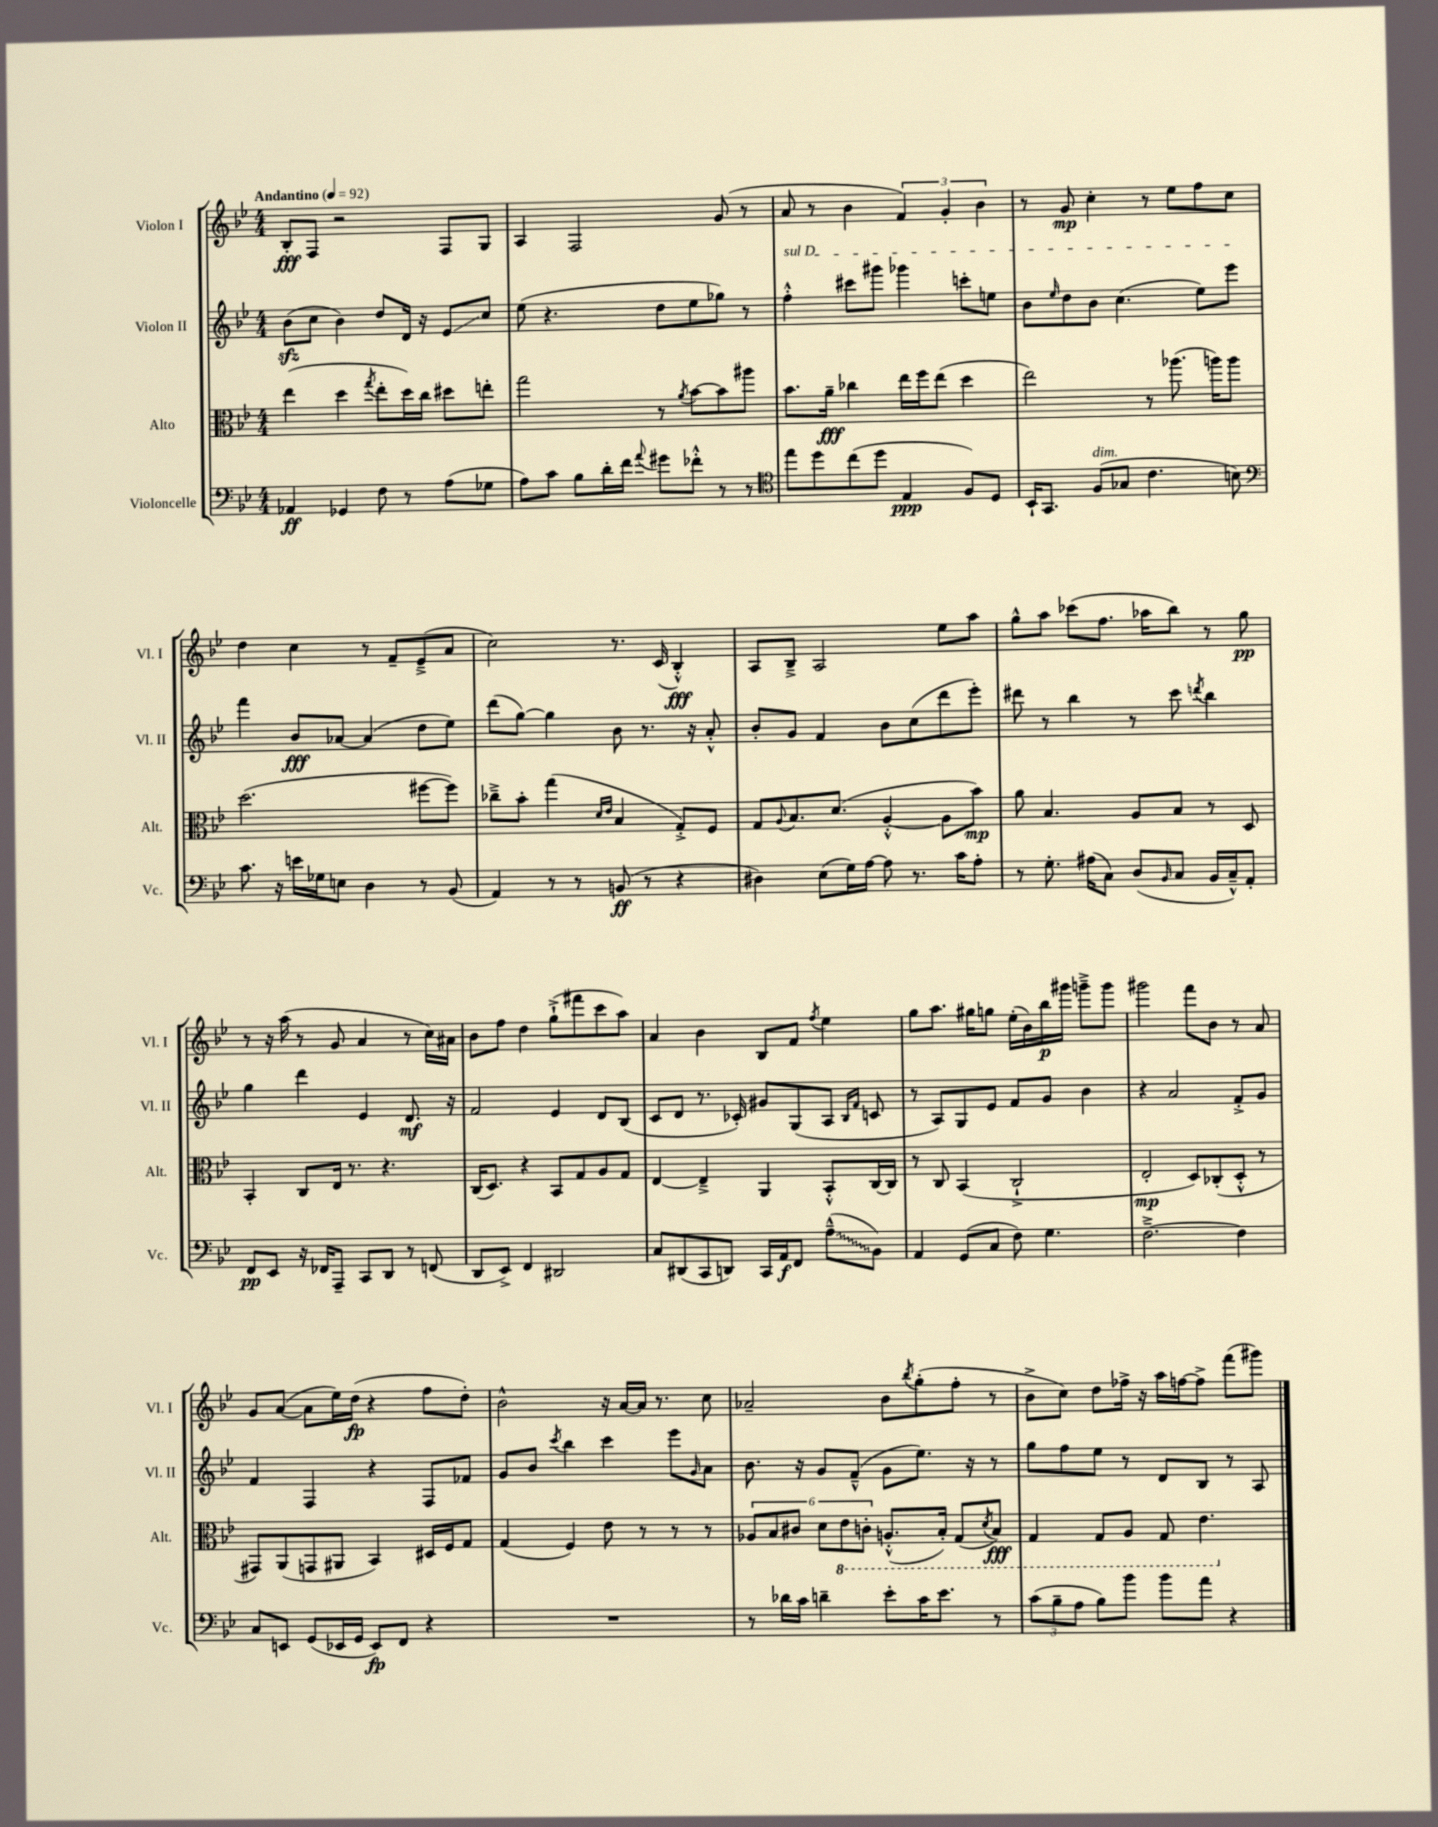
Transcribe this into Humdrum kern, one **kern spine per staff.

**kern	**kern	**kern	**kern
*staff4	*staff3	*staff2	*staff1
*clefF4	*clefC3	*clefG2	*clefG2
*k[b-e-]	*k[b-e-]	*k[b-e-]	*k[b-e-]
*M4/4	*M4/4	*M4/4	*M4/4
*MM92	*MM92	*MM92	*MM92
4AA-	(4ee-	(8b-	8B-'
.	.	8cc	8F
4GG-	4dd	4b-)	2r
.	8qgg	.	.
8F	8ee-'	8dd	.
8r	16dd)	16d	.
.	16cc	16r	.
(8A	8dd#	8e-	8F
8G-	8ee'	8cc	8G
=	=	=	=
8A)	2gg	(8ee-	4A
8c	.	4.r	.
8B-	.	.	2F
16d'	.	.	.
16f	.	.	.
8qqa	.	.	.
8g#	8r	8dd	.
.	8qa	.	.
8f-'^^	[8b-	8ee-	.
8r	8b-]	8gg-)	(8g
8r	8aa#	8r	8r
=	=	=	=
*clefC4	*	*	*
8ee-	8.b-	4ff'^^	8a
8dd	.	.	8r
.	16a~	.	.
(8cc	4cc-	8ccc#	4b-
8dd	.	8ggg#	.
4E-	16ee-	4ggg-	6f)
.	16ff	.	.
.	(8ee-	.	.
.	.	.	6g'
8F)	4dd	8ccc'	.
.	.	.	6b-
8D	.	8ee	.
=	=	=	=
16BB-`	2ee-)	8b-	8r
8.GG	.	.	.
.	.	16qqee-	.
.	.	8dd	8g
(8F	.	8b-	4cc'
8G-	.	(4.cc	.
4.c	8r	.	8r
.	(8.aa-	.	8ee-
.	.	8ee-)	8ff
.	16aa)	.	.
8B)	8aa	8eee-	8cc
=	=	=	=
*clefF4	*	*	*
8.c	(2.dd	4fff	4dd
16r	.	.	.
16e	.	8b-	4cc
16G-	.	.	.
8E	.	[8a-	.
4D	.	(4a-]	8r
.	.	.	8f~
8r	[8ff#	8dd	(8e-~^
(8BB-	8ff#])	8ee-)	8a
=	=	=	=
4AA)	8cc-~^	(8ddd	2cc)
.	8b-'	[8gg)	.
8r	(4gg	4gg]	.
8r	.	.	.
.	16qqd	.	.
.	16qqe-	.	.
(8BB	4B-	8b-	8.r
8r	.	8.r	.
.	.	.	(16c
4r	8G'^)	.	4B-'^^)
.	.	16r	.
.	8F	8a'^^	.
=	=	=	=
4D#)	8G	8b-'	8A
.	8qqA	.	.
.	8.B-	8g	8B-~^
(8E-	.	4f	2A
.	(8.d	.	.
16G)	.	.	.
[16A	.	.	.
8A]	[4A'^^	8b-	.
8.r	.	(8cc	.
.	8A]	8ddd	8ee-
16c	.	.	.
8A'	8b-)	8eee-')	8aa
=	=	=	=
8r	8a	8ddd#	8gg^^
8.G'	4.B-	8r	8aa
.	.	4bb-	(8ccc-
(16A#	.	.	.
8C)	.	.	8.ff
(8D	8A	8r	.
.	.	.	16aa-
16qqBB-	.	.	.
8C	8B-	8ccc	8bb-)
.	.	8qddd	.
16BB-	8r	4bb-	8r
16C~^^)	.	.	.
8AA'	8D	.	8gg
=	=	=	=
8FF	4BB-'	4gg	8r
8EE-	.	.	16r
.	.	.	(16aa
16r	8C	4ddd	8r
16FF-	.	.	.
8AAA~	16E-	.	8g
.	8.r	.	.
8CC	.	4e-	4a
8DD	4.r	.	.
8r	.	8.d	8r
(8FF	.	.	16cc)
.	.	16r	16a#
=	=	=	=
8DD	(16C	2f	8b-
.	8.D)	.	.
8EE-^)	.	.	8ff
4FF	4r	.	4dd
2DD#	8BB-	4e-	(8gg`^
.	8G	.	8fff#
.	8A	8d	8ccc
.	8G	(8B-	8aa)
=	=	=	=
8C	[4E-	8c	4a
(8DD#	.	8d	.
8CC	4E-~^]	8.r	4b-
8DD)	.	.	.
.	.	16c-')	.
16CC	4AA	8g#	8B-
16AA	.	.	.
8FF	.	(8G	8f
.	.	.	8qff
(8A~^^	8BB-'^^	8A	4ee-
.	.	16qqB-	.
.	.	16qqf	.
8BB-)	[16C	8c	.
.	16C]	.	.
=	=	=	=
4AA	8r	8r	8gg
.	8C	8A)	8.aa
(8GG	(4BB-	8G	.
.	.	.	16gg#
8C	.	8e-	8gg
8F)	2C`^	8f	(16ee-'
.	.	.	16b-)
4.G	.	8g	16bb-
.	.	.	16ggg#
.	.	4b-	8ggg~^
.	.	.	8ggg
=	=	=	=
[2.F~^	2E-'	4r	2ggg#
.	.	2a	.
.	8D)	.	8fff
.	(8C-'	.	8b-
4F]	8D'^^	8f'^	8r
.	8r	8g	8a
=	=	=	=
8C	8GG#)	4f	8g
8EE	(8AA	.	([8a
(8GG	8GG	4F	8a]
16EE-	8AA#	.	16ee-)
16GG	.	.	(16dd
8EE-)	4BB-)	4r	4r
8FF	.	.	.
4r	16D#	8F	8ff
.	16F	.	.
.	8G	8f-	8dd')
=	=	=	=
1r	(4G	8g	2b-^^
.	.	8b-	.
.	.	8qccc	.
.	4F)	4bb-	.
.	8e-	4ccc	16r
.	.	.	[16a
.	8r	.	16a]
.	.	.	8.r
.	8r	8eee-	.
.	.	16qqg	.
.	8r	8a	8cc
=	=	=	=
8r	12A-	8.b-	2a-~
.	12B-	.	.
16d-	.	.	.
.	12c#	.	.
16c	.	16r	.
4d~	12d	8g	.
.	12E-	.	.
.	.	(8f~^^	.
.	12C'	.	.
8e-'	(8.AA'^^	8g	8b-
.	.	.	8qbb-
16c	.	8.ee-)	(8gg'
8.e-	16BB-')	.	.
.	(8GG	.	8ff'
.	.	16r	.
.	8qD	.	.
8r	8BB-)	8r	8r
=	=	=	=
(12c	4GG	8gg	8b-^
12B-~	.	.	.
.	.	8ff	8cc)
12A	.	.	.
8B-)	8GG	8ee-	8dd
8b-	8AA	8r	16ff-^
.	.	.	16r
8b-	8GG	8d	16aa
.	.	.	[16ff
8a	4.E-	8B-	8ff^]
4r	.	8r	(8fff
.	.	8A	8ggg#)
==	==	==	==
*-	*-	*-	*-
